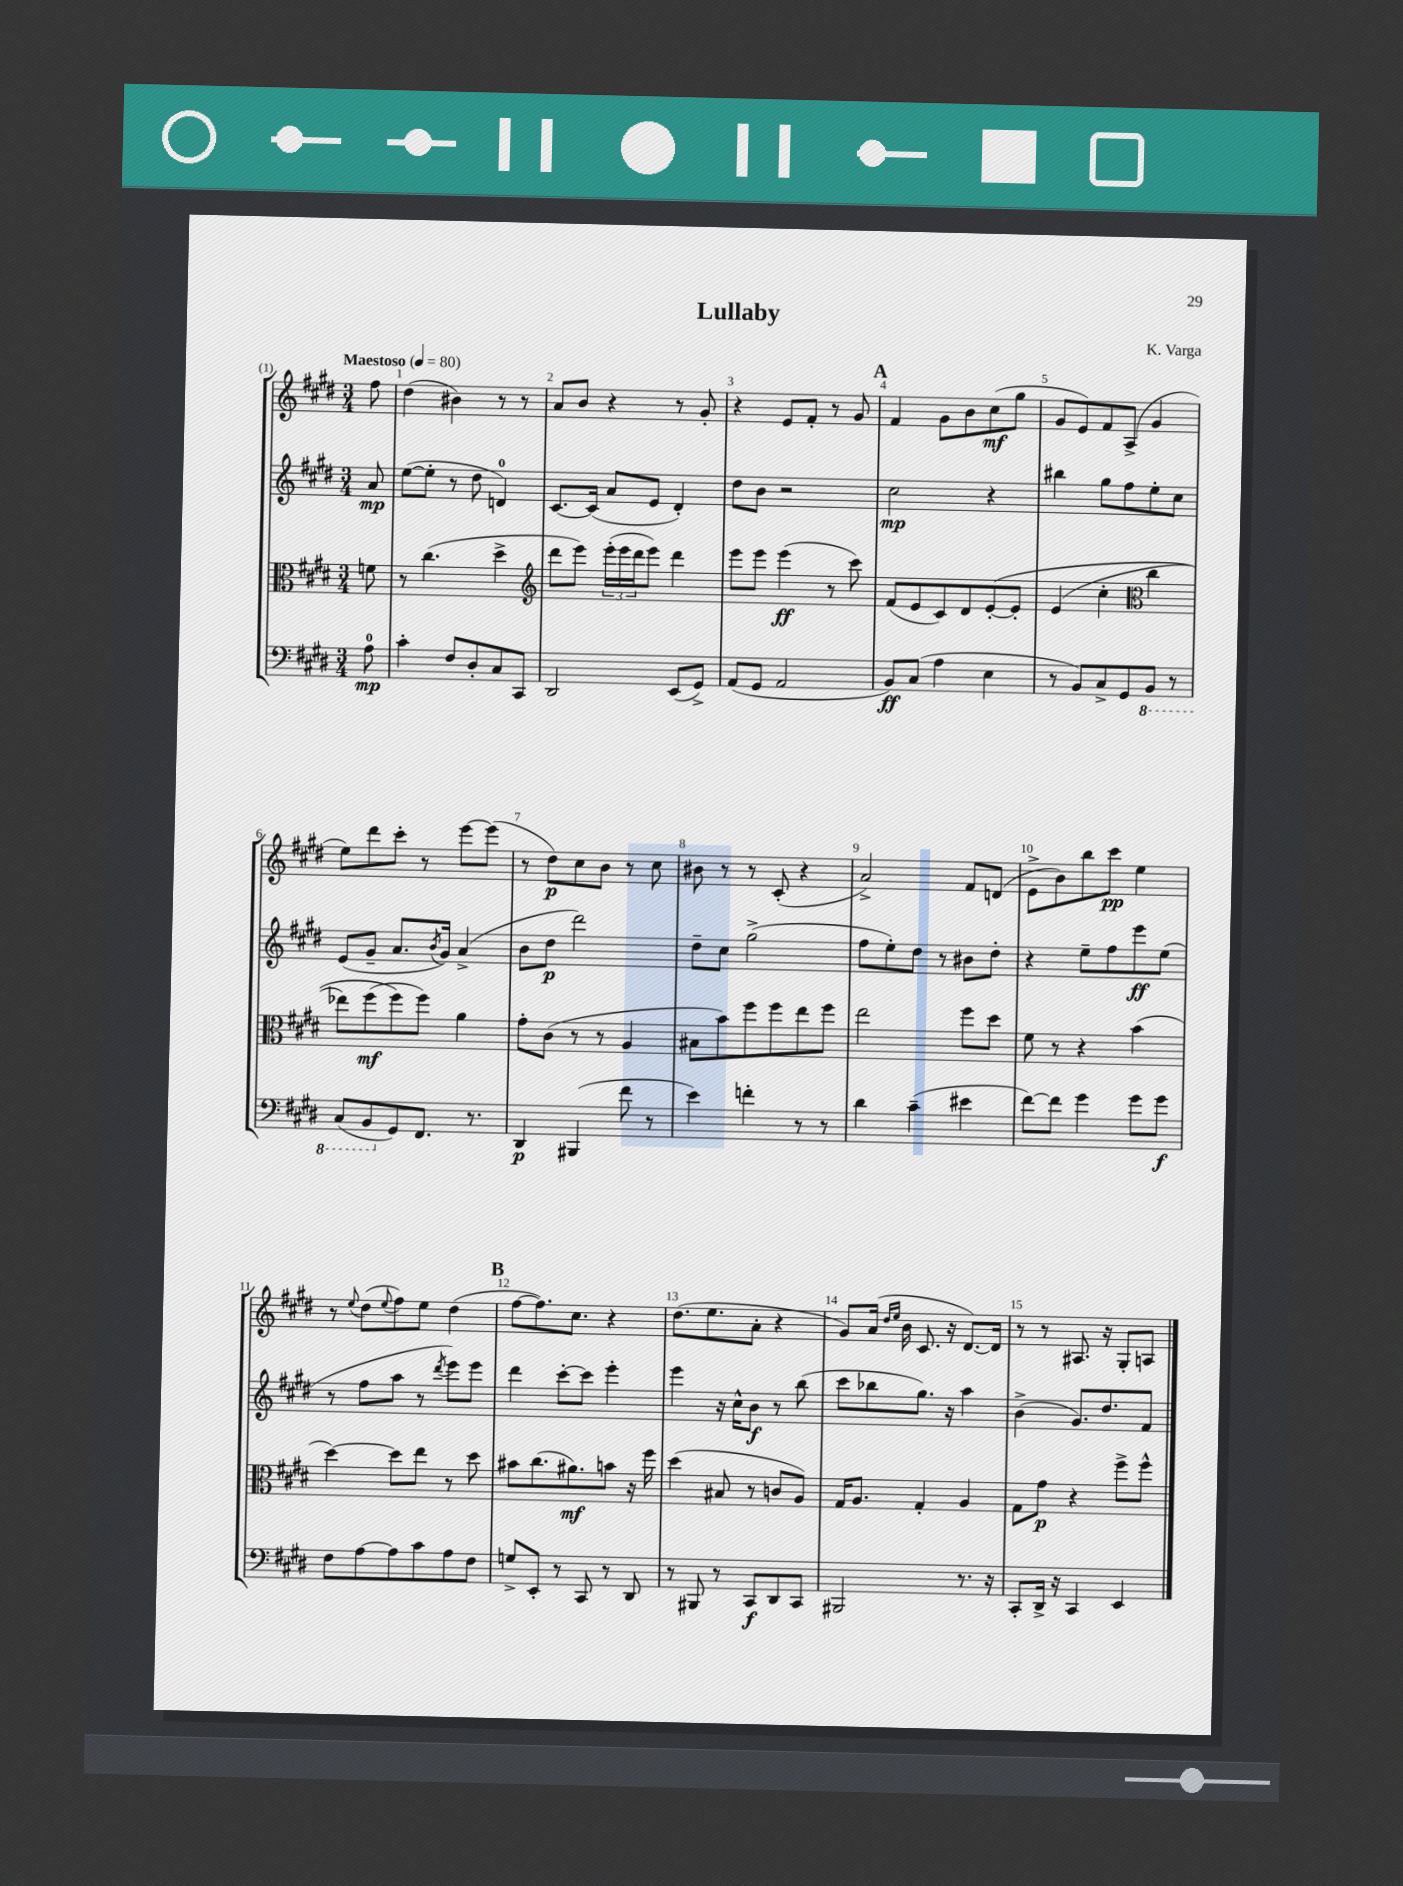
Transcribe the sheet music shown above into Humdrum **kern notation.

**kern	**dynam	**kern	**dynam	**kern	**dynam	**kern	**dynam
*part4	*part4	*part3	*part3	*part2	*part2	*part1	*part1
*staff4	*staff4	*staff3	*staff3	*staff2	*staff2	*staff1	*staff1
*clefF4	*	*clefC3	*	*clefG2	*	*clefG2	*
*k[f#c#g#d#]	*	*k[f#c#g#d#]	*	*k[f#c#g#d#]	*	*k[f#c#g#d#]	*
*M3/4	*	*M3/4	*	*M3/4	*	*M3/4	*
*MM80	*	*MM80	*	*MM80	*	*MM80	*
=	=	=	=	=	=	=	=
!	!	!	!	!	!	!LO:TX:a:B:t=Maestoso	!
8A\	mp	8fn\	.	8a/	mp	8ff#\	.
=1	=1	=1	=1	=1	=1	=1	=1
4c#'\	.	8r	.	([8ee\L	.	(4dd#\	.
.	.	(4.cc#\	.	8ee'\J]	.	.	.
8F#/L	.	.	.	8r	.	4b#X\)	.
8D#'/	.	.	.	8dd#\	.	.	.
8C#/	.	4dd#^\	.	4dn/)	.	8r	.
8CC#/J	.	.	.	.	.	8r	.
=2	=2	=2	=2	=2	=2	=2	=2
*	*	*clefG2	*	*	*	*	*
2DD#/	.	8ddd#\L	.	[8.c#/L	.	8a/L	.
.	.	8eee\J)	.	.	.	8b/J	.
.	.	.	.	(16c#/Jk]	.	.	.
.	.	(24eee'\LL	.	8a/L	.	4r	.
.	.	24eee\	.	.	.	.	.
.	.	24ddd#\J	.	.	.	.	.
.	.	8eee\J)	.	8e/J	.	.	.
(8EE/L	.	4ddd#\	.	4d#'/)	.	8r	.
8GG#^/J)	.	.	.	.	.	8g#'/	.
=3	=3	=3	=3	=3	=3	=3	=3
(8AA/L	.	8eee\L	.	8dd#\L	.	4r	.
8GG#/J	.	8eee\J	.	8b\J	.	.	.
2AA/	.	(4eee\	ff	2r	.	8e/L	.
.	.	.	.	.	.	8f#'/J	.
.	.	8r	.	.	.	8r	.
.	.	8ccc#\)	.	.	.	8g#/	.
!!LO:REH:place=s1:t=A
=4	=4	=4	=4	=4	=4	=4	=4
8BB/L)	ff	(8f#/L	.	2cc#\	mp	4f#/	.
(8C#/J	.	8e/	.	.	.	.	.
4A\	.	8c#/)	.	.	.	8g#\L	.
.	.	8d#/	.	.	.	8b\	.
4E\	.	([8e'/	.	4r	.	(8cc#\	mf
.	.	8e'/J]	.	.	.	8gg#\J	.
=5	=5	=5	=5	=5	=5	=5	=5
8r	.	(4e/	.	4bb#X\	.	8g#/L	.
8BB/L)	.	.	.	.	.	8e/)	.
8C#^/	.	4cc#'\	.	8gg#\L	.	8f#/	.
8GG#/	.	.	.	8ff#\	.	(8A^/J	.
*	*	*clefC3	*	*	*	*	*
*8ba	*	*	*	*	*	*	*
8BBB/J	.	4cc#\	.	8ee'\	.	4g#/	.
8r	.	.	.	8cc#\J	.	.	.
!!LO:LB:g=z
=6	=6	=6	=6	=6	=6	=6	=6
(8CC#/L	.	8ee-X\L)	.	(8e/L	.	8ee\L)	.
8BBB/	.	(8ff#\	mf	8g#~/J	.	8ddd#\	.
*X8ba	*	*	*	*	*	*	*
8GG#/)	.	8ff#\)	.	8.a/L	.	8ccc#'\J	.
8.FF#/J	.	8ff#\J)	.	.	.	8r	.
.	.	.	.	8qb/	.	.	.
.	.	.	.	16g#/Jk)	.	.	.
.	.	4a\	.	(4a^/	.	[8eee\L	.
8.r	.	.	.	.	.	.	.
.	.	.	.	.	.	(8eee\J]	.
=7	=7	=7	=7	=7	=7	=7	=7
4DD#/	p	8g#'\L	.	8b\L	.	8r	.
.	.	(8c#\J	.	8dd#\J	p	8dd#\L)	p
(4BBB#X/	.	8r	.	2ddd#\)	.	8cc#\	.
.	.	8r	.	.	.	8b\J	.
8f#\	.	4A/	.	.	.	8r	.
8r	.	.	.	.	.	8cc#\	.
=8	=8	=8	=8	=8	=8	=8	=8
4e\)	.	8B#X\L	.	8dd#~\L	.	8b#X\	.
.	.	8b\)	.	8cc#\J	.	8r	.
4fn'\	.	8ff#\	.	(2gg#^\	.	8r	.
.	.	8ff#\	.	.	.	(8c#'/	.
8r	.	8ee\	.	.	.	4r	.
8r	.	8ff#\J	.	.	.	.	.
=9	=9	=9	=9	=9	=9	=9	=9
4d#\	.	2ee\	.	8ff#\L	.	2a^/)	.
.	.	.	.	8ee'\)	.	.	.
(4c#~\	.	.	.	8dd#\J	.	.	.
.	.	.	.	8r	.	.	.
4e#X\	.	8ff#\L	.	8b#X\L	.	8f#/L	.
.	.	8dd#\J	.	8dd#'\J	.	(8dn/J	.
=10	=10	=10	=10	=10	=10	=10	=10
[8f#\L)	.	8f#\	.	4r	.	8e^\L	.
8f#\J]	.	8r	.	.	.	8b\)	.
4g#\	.	4r	.	8ee~\L	.	8bb\	.
.	.	.	.	8ff#\	.	8ccc#\J	pp
8g#\L	.	(4b\	.	8eee\	ff	4ee\	.
8g#\J	f	.	.	(8ee\J	.	.	.
!!LO:LB:g=z
=11	=11	=11	=11	=11	=11	=11	=11
8F#\L	.	[4dd#\)	.	8r	.	8r	.
.	.	.	.	.	.	8qqee/	.
[8A\	.	.	.	8ff#\L	.	(8dd#\L	.
.	.	.	.	.	.	8qqee/	.
8A\]	.	8dd#\L]	.	8aa\J	.	8ff#\)	.
8c#\	.	8ee\J	.	8r	.	8ee\J	.
.	.	.	.	8qddd#/	.	.	.
8A\	.	8r	.	8eee\L)	.	(4dd#\	.
8F#\J	.	8dd#\	.	8eee\J	.	.	.
!!LO:REH:place=s1:t=B
=12	=12	=12	=12	=12	=12	=12	=12
8Gn^/L	.	8b#X\L	.	4ddd#\	.	[8ff#\L	.
8EE'/J	.	(8.cc#\	.	.	.	8.ff#\])	.
8r	.	.	.	[8ccc#'\L	.	.	.
.	.	8.a#X\)	mf	.	.	8.cc#\J	.
8CC#/	.	.	.	8ccc#\J]	.	.	.
8r	.	8bn\J	.	4eee'\	.	4r	.
8DD#/	.	16r	.	.	.	.	.
.	.	16ff#\	.	.	.	.	.
=13	=13	=13	=13	=13	=13	=13	=13
8r	.	(4dd#\	.	4eee\	.	(8.dd#\L	.
8BBB#X/	.	.	.	.	.	.	.
.	.	.	.	.	.	8.ee\	.
8r	.	8B#X/	.	16r	.	.	.
.	.	.	.	16cc#^^\KL	.	.	.
8CC#/L	f	8r	.	8b\J	f	8a'\J	.
8DD#/	.	8cn/L	.	8r	.	4r	.
8CC#/J	.	8A/J)	.	(8bb\	.	.	.
=14	=14	=14	=14	=14	=14	=14	=14
2BBB#X/	.	16G#/KL	.	8ccc#\L	.	8g#/L)	.
.	.	8.A/J	.	.	.	.	.
.	.	.	.	8bb-X\	.	(16a/Jk	.
.	.	.	.	.	.	16qqdd#/LL	.
.	.	.	.	.	.	16qqee/JJ	.
.	.	.	.	.	.	16b\	.
.	.	4G#'/	.	8.gg#\J)	.	8.c#/	.
.	.	.	.	16r	.	16r	.
8.r	.	4A/	.	4aa\	.	[8.d#/L)	.
16r	.	.	.	.	.	16d#/Jk]	.
=15	=15	=15	=15	=15	=15	=15	=15
8CC#'/L	.	8G#\L	.	(4b^\	.	8r	.
16DD#^/Jk	.	8g#\J	p	.	.	8r	.
16r	.	.	.	.	.	.	.
4CC#/	.	4r	.	8.g#/L)	.	8.A#X/	.
.	.	.	.	8.dd#/	.	16r	.
4EE/	.	8ff#^\L	.	.	.	8G#'/L	.
.	.	8ff#^^\J	.	8f#/J	.	8An/J	.
==	==	==	==	==	==	==	==
*-	*-	*-	*-	*-	*-	*-	*-
